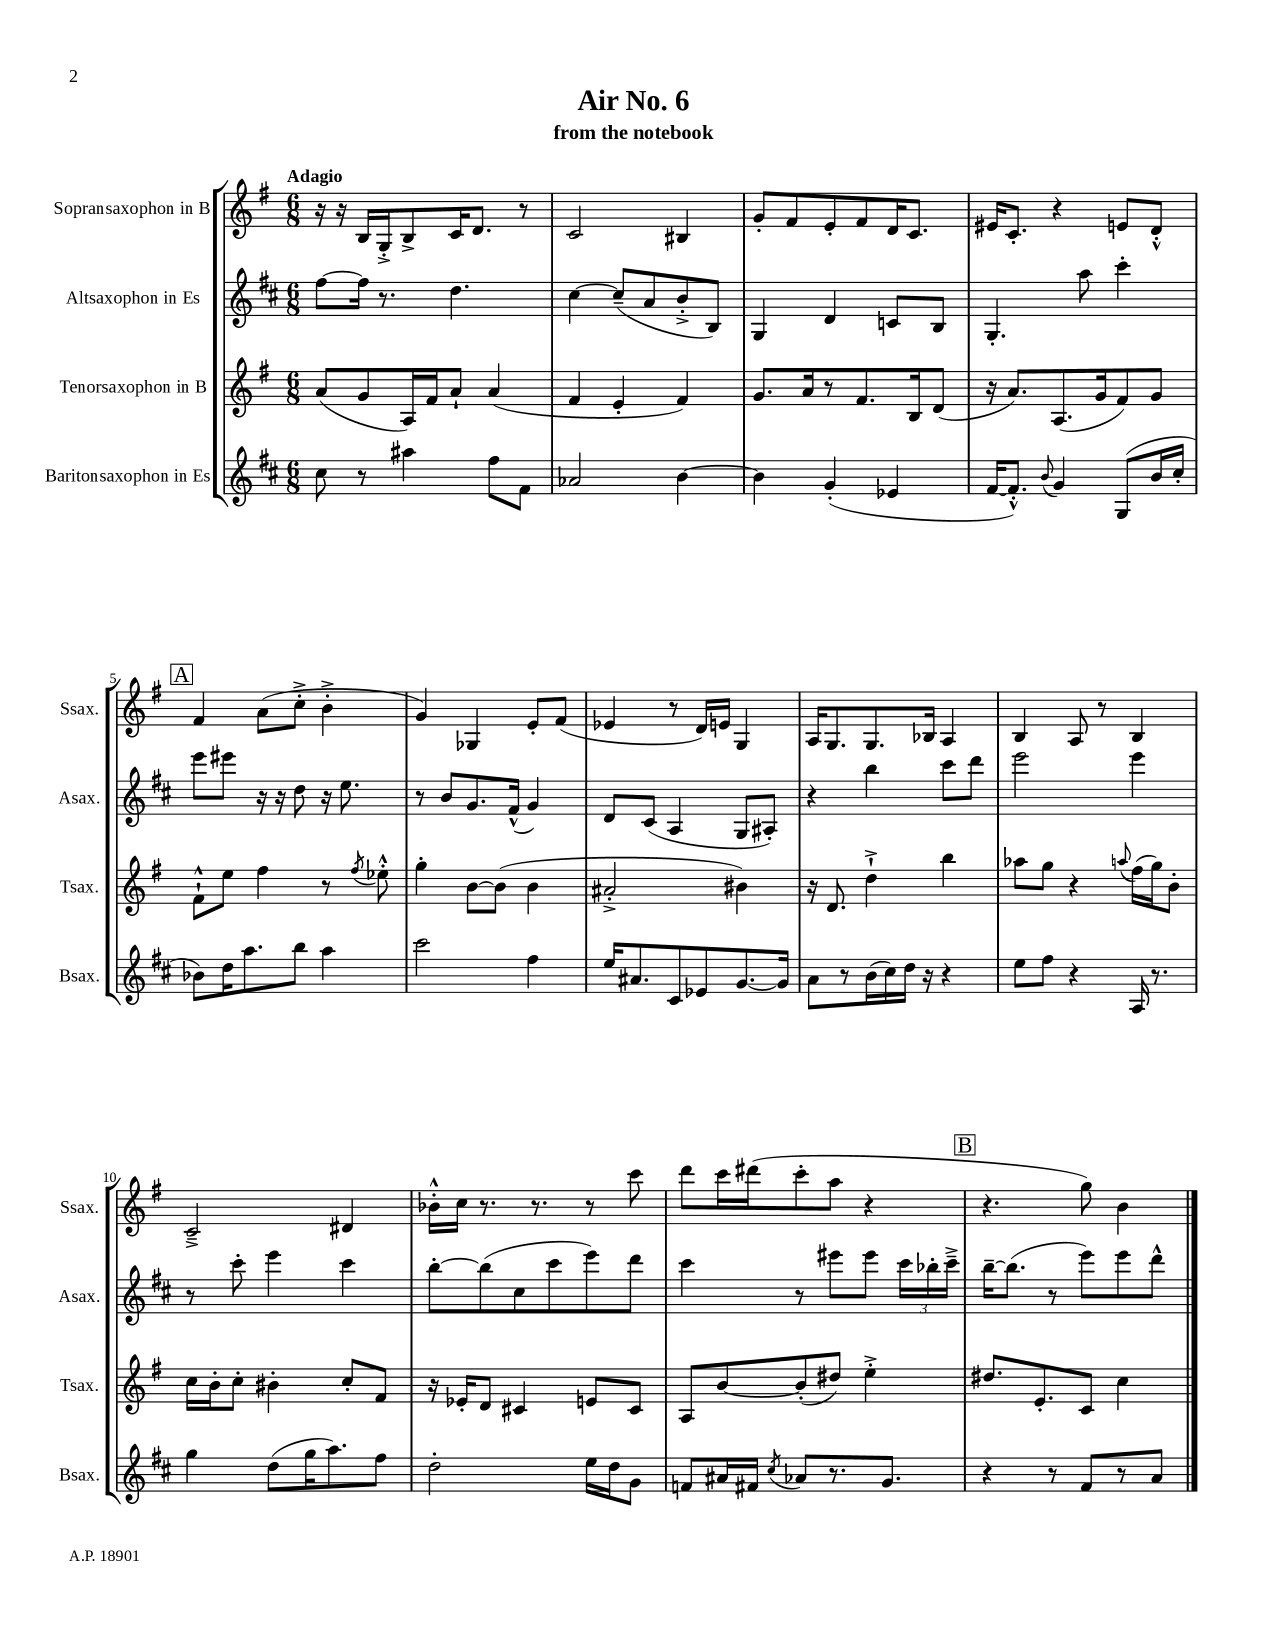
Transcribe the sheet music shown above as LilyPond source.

\header { title = "Air No. 6" subtitle = "from the notebook" }
<<
\new StaffGroup <<
\new Staff = "s0" \with { instrumentName = "Sopransaxophon in B" shortInstrumentName = "Ssax." } {
    \clef treble \key g \major \numericTimeSignature \time 6/8 \tempo "Adagio"
    \autoBeamOff r16 r16 b16[ g16-.-> b8-> c'16 d'8.] r8 |
    c'2 bis4 |
    g'8[-. fis'8 e'8-. fis'8 d'16 c'8.] |
    eis'16[ c'8.]-. r4 e'8[ d'8]-.-^ |
    \mark \markup { \box "A" } fis'4 a'8[( c''8]-.-> b'4-.-> |
    g'4) ges4 e'8[-. fis'8]( |
    ees'4 r8 d'16[) e'16] g4 |
    a16[ g8. g8. bes16] a4 |
    b4 a8 r8 b4 |
    c'2---> dis'4 |
    bes'16[-.-^ c''16] r8. r8. r8 c'''8 |
    d'''8[ c'''16 dis'''16( c'''8-. a''8] r4 |
    \mark \markup { \box "B" } r4. g''8) b'4 \bar "|." |
}
\new Staff = "s1" \with { instrumentName = "Altsaxophon in Es" shortInstrumentName = "Asax." } {
    \clef treble \key d \major \numericTimeSignature \time 6/8
    \autoBeamOff fis''8[~ fis''16] r8. d''4. |
    cis''4~ cis''8[--( a'8 b'8-.-> b8]) |
    g4 d'4 c'8[ b8] |
    g4.-. a''8 cis'''4-. |
    \mark \markup { \box "A" } e'''8[ eis'''8] r16 r16 d''8 r16 e''8. |
    r8 b'8[ g'8. fis'16]-^( g'4) |
    d'8[ cis'8]( a4 g8[ ais8]-.) |
    r4 b''4 cis'''8[ d'''8] |
    e'''2 e'''4 |
    r8 cis'''8-. e'''4 cis'''4 |
    b''8[~-. b''8( cis''8 cis'''8 e'''8) d'''8] |
    cis'''4 r8 eis'''8[ eis'''8] \tuplet 3/2 { cis'''16[ bes''16-. cis'''16]---> } |
    \mark \markup { \box "B" } b''16[~-- b''8.]( r8 e'''8[) e'''8 d'''8]-^ \bar "|." |
}
\new Staff = "s2" \with { instrumentName = "Tenorsaxophon in B" shortInstrumentName = "Tsax." } {
    \clef treble \key g \major \numericTimeSignature \time 6/8
    \autoBeamOff a'8[( g'8 a16) fis'16 a'8]-! a'4( |
    fis'4 e'4-. fis'4) |
    g'8.[ a'16 r8 fis'8. b16 d'8]( |
    r16 a'8.[) a8.( g'16 fis'8) g'8] |
    \mark \markup { \box "A" } fis'8[-!-^ e''8] fis''4 r8 \acciaccatura { fis''8 } ees''8-.-^ |
    g''4-. b'8[~ b'8]( b'4 |
    ais'2-.-> bis'4) |
    r16 d'8. d''4-!-> b''4 |
    aes''8[ g''8] r4 \appoggiatura { a''8 } fis''16[( g''16) b'8]-. |
    c''16[ b'16-. c''8]-. bis'4-. c''8[-. fis'8] |
    r16 ees'16[-. d'8] cis'4 e'8[ cis'8] |
    a8[ b'8~ b'8-.( dis''8]) e''4-.-> |
    \mark \markup { \box "B" } dis''8.[ e'8.-. c'8] c''4 \bar "|." |
}
\new Staff = "s3" \with { instrumentName = "Baritonsaxophon in Es" shortInstrumentName = "Bsax." } {
    \clef treble \key d \major \numericTimeSignature \time 6/8
    \autoBeamOff cis''8 r8 ais''4 fis''8[ fis'8] |
    aes'2 b'4~ |
    b'4 g'4-.( ees'4 |
    fis'16[~ fis'8.]-.-^) \appoggiatura { b'8 } g'4 g8[( b'16 cis''16]-. |
    \mark \markup { \box "A" } bes'8[) d''16 a''8. b''8] a''4 |
    cis'''2 fis''4 |
    e''16[ ais'8. cis'8 ees'8 g'8.~ g'16] |
    a'8[ r8 b'16( cis''16) d''16] r16 r4 |
    e''8[ fis''8] r4 a16 r8. |
    g''4 d''8[( g''16 a''8.) fis''8] |
    d''2-. e''16[ d''16 g'8] |
    f'8[ ais'16 fis'16] \acciaccatura { cis''8 } aes'8[ r8. g'8.] |
    \mark \markup { \box "B" } r4 r8 fis'8[ r8 a'8] \bar "|." |
}
>>
>>
